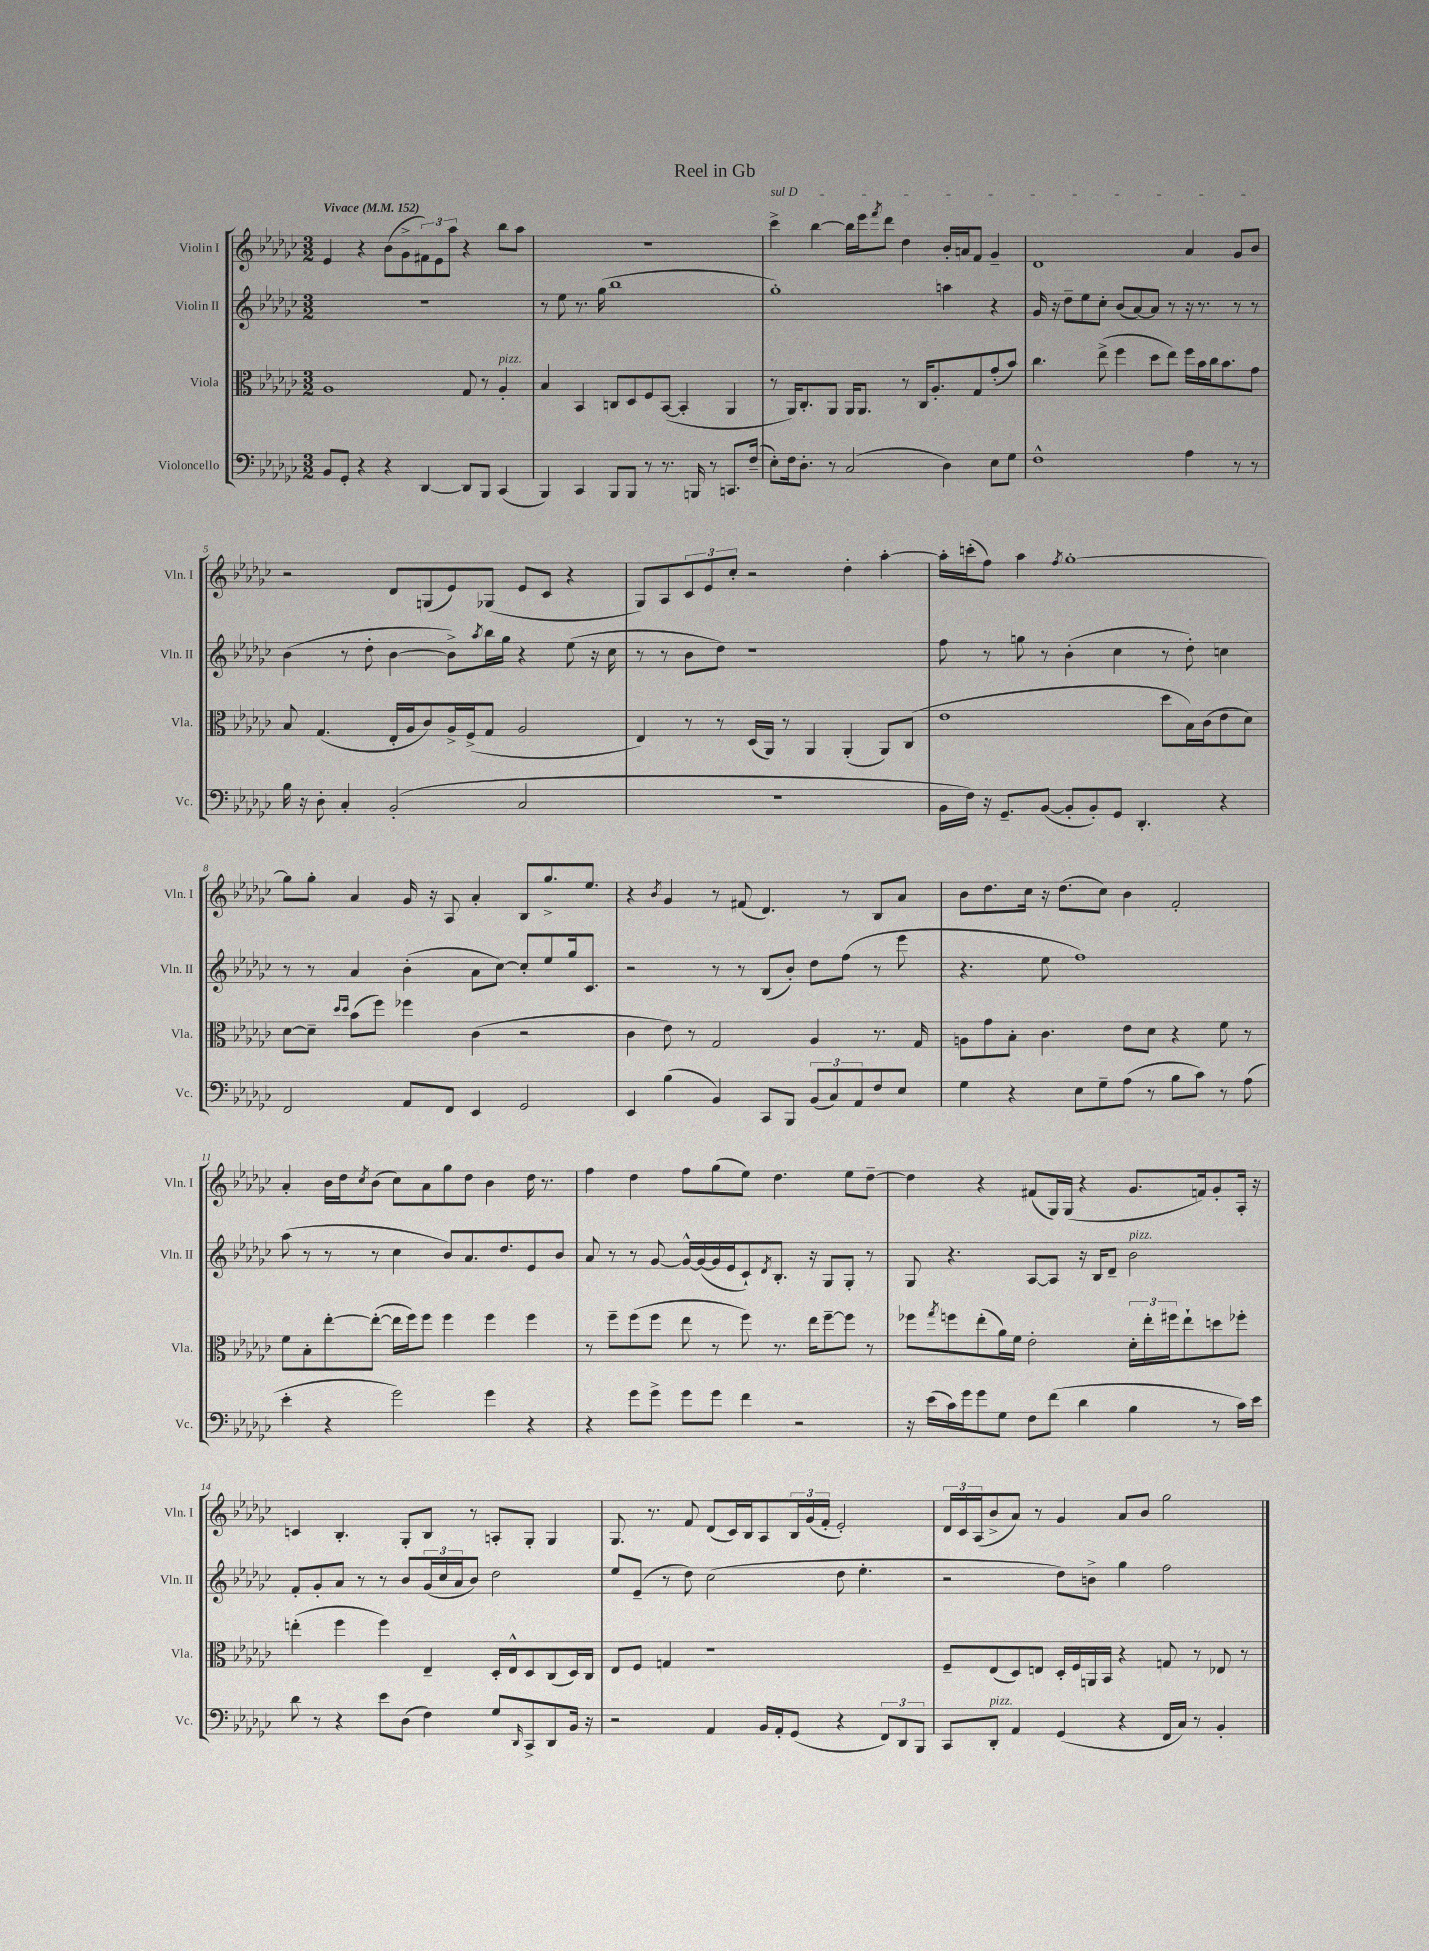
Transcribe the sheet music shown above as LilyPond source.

\header { title = "Reel in Gb" }
<<
\new StaffGroup <<
\new Staff = "s0" \with { instrumentName = "Violin I" shortInstrumentName = "Vln. I" } {
    \clef treble \key ges \major \numericTimeSignature \time 3/2 \tempo "Vivace" 4 = 152
    ees'4 r4 bes'8( ges'8-> \tuplet 3/2 { fis'8) ees'8 aes''8 } r4 bes''8 aes''8 |
    R1. |
    \once \override TextSpanner.bound-details.left.text = \markup { \italic "sul D" } ces'''4->\startTextSpan bes''4~ bes''16 ees'''16 \acciaccatura { f'''8 } des'''8 des''4 bes'16-. a'16 f'8 ges'4-- |
    des'1 aes'4 ges'8 bes'8\stopTextSpan |
    r2 des'8 g8( ees'8) ges8( ees'8 ces'8 r4 |
    ges8) aes8 \tuplet 3/2 { ces'8 ees'8 ces''8-. } r2 des''4-. aes''4~-. |
    aes''16-. c'''16-.( f''8) aes''4 \acciaccatura { f''8 } ges''1~-. |
    ges''8 ges''8-. aes'4 ges'16 r16 aes8 aes'4-. bes8 ges''8.-> ees''8. |
    r4 \acciaccatura { bes'8 } ges'4 r8 fis'8( des'4.) r8 bes8 aes'8 |
    bes'8 des''8. ces''16 r16 des''8.( ces''8) bes'4 f'2-. |
    aes'4-. bes'16 des''16 \acciaccatura { ces''8 } bes'8( ces''8) aes'8 ges''8 des''8 bes'4 des''16 r8. |
    f''4 des''4 f''8 ges''8( ees''8) des''4. ees''8 des''8~-- |
    des''4 r4 fis'8( ges16) ges16( r4 ges'8. f'16) ges'8-. aes16-. r16 |
    c'4 bes4.-. ges8-. bes8 r8 a8-. ges8-. ges4 |
    ges8. r8. f'8 des'8( ces'16) bes16 aes8 \tuplet 3/2 { bes16 ges'16( f'16-. } ees'2-.) |
    \tuplet 3/2 { des'16 ces'16 aes16( } bes'8-> aes'8) r8 ges'4 aes'8 bes'8 ges''2 \bar "|." |
}
\new Staff = "s1" \with { instrumentName = "Violin II" shortInstrumentName = "Vln. II" } {
    \clef treble \key ges \major \numericTimeSignature \time 3/2
    R1. |
    r8 ees''8 r8. ges''16( bes''1 |
    ges''1-.) a''4 r4 |
    ges'16 r16 des''8-- ees''8 ces''8-. bes'8( aes'8~) aes'8 r8 r16 r8. r8 r8 |
    bes'4( r8 des''8-. bes'4~ bes'8->) \acciaccatura { aes''8 } bes''16 ges''16 r4 ees''8( r16 ces''16 |
    r8 r8 bes'8 des''8) r1 |
    f''8 r8 g''8 r8 bes'4-.( ces''4 r8 des''8-.) c''4 |
    r8 r8 aes'4 bes'4-.( aes'8 ces''8~) ces''8-. ees''8 ges''16 ces'8. |
    r2 r8 r8 bes8( bes'8-.) des''8 f''8( r8 ees'''8 |
    r4. ees''8 f''1) |
    aes''8( r8 r8 r8 ces''4 bes'8) aes'8. des''8. ees'8 bes'8 |
    aes'8 r8 r8 ges'8~ ges'16~-^ ges'16~( ges'16 ees'16 ces'8-!) \acciaccatura { des'8 } bes8.-. r16 ges8 ges8-. r8 |
    ges8 r4. aes8~ aes8 r16 bes16 des'8-- bes'2^\markup { \italic "pizz." } |
    f'8-. ges'8-. aes'8 r8 r8 bes'8 \tuplet 3/2 { ges'16( ces''16 aes'16 } bes'8) des''2 |
    ees''8 ees'8--( r8 des''8) ces''2( des''8 ees''4.-. |
    r2 des''8) b'8-> ges''4 f''2 \bar "|." |
}
\new Staff = "s2" \with { instrumentName = "Viola" shortInstrumentName = "Vla." } {
    \clef alto \key ges \major \numericTimeSignature \time 3/2
    aes1 ges8 r8 aes4-.^\markup { \italic "pizz." } |
    bes4 bes,4 c8 des8 f8 bes,8~( bes,4-. aes,4 |
    r8 aes,16) ces8.-. aes,8 aes,16 aes,8. r8 ces16 aes8.-. ges8 ges'8-.( bes'8) |
    ces''4. ees''8->( f''4 des''8 ees''8) f''16 bes'16 ces''16 bes'8. ges'8 |
    bes8 ges4.( ees16-. aes16 ces'8) aes16-> f16->( ges8 aes2 |
    ees4) r8 r8 des16( aes,16) r8 aes,4 aes,4-.( aes,8) ces8( |
    ees'1 des''8 bes16) ces'16( ees'8 des'8) |
    des'8~ des'8-- \grace { des''16 des''16 } bes'8( f''8) fes''4 ces'4( r2 |
    ces'4 ees'8) r8 ges2 aes4 r8. ges16 |
    a8 ges'8 bes8-. ces'4. ees'8 des'8 r4 f'8 r8 |
    f'8 bes8-. ees''8~-. ees''8~-.( ees''16 f''16) f''8 f''4 f''4 f''4 |
    r8 f''8-- f''8( f''8 ees''8 r8 f''8) r8. ees''16 f''8~-- f''8 r8 |
    fes''8 \acciaccatura { ges''8 } f''8 ees''8-.( aes'16) f'16 ees'2-. \tuplet 3/2 { des'16-. ees''16-. fis''16 } ees''8-! d''8 fes''8-. |
    e''4-.( f''4 f''4) ees4-- des16-. ees16-^ des8 ces8( des16) ces16 |
    ees8 f8 g4 r1 |
    f8-- ees8( des8) e8 des16-. f16 a,16 bes,16 r4 g8 r8 ees8 r8 \bar "|." |
}
\new Staff = "s3" \with { instrumentName = "Violoncello" shortInstrumentName = "Vc." } {
    \clef bass \key ges \major \numericTimeSignature \time 3/2
    bes,8 ges,8-. r4 r4 des,4~ des,8 bes,,8 ces,4( |
    bes,,4) ces,4 bes,,8 bes,,8 r8 r8. b,,16 r8 c,8. f16--( |
    ees8-.) f16 des8.-. r8 ces2( des4) ees8 ges8 |
    f1-^ aes4 r8 r8 |
    bes16 r16 des8-. ces4-. bes,2-.( ces2 |
    R1. |
    bes,16 f16) r16 ges,8.-- bes,8~( bes,8-. bes,8-.) ges,8 des,4.-. r4 |
    f,2 aes,8 f,8 ees,4 ges,2 |
    ees,4 bes4( bes,4) ces,8 bes,,8 \tuplet 3/2 { bes,8( ces8) aes,8 } f8 ees8 |
    ges4 r4 ees8 ges8-- aes8( r8 bes8 ces'8) r8 aes8( |
    ees'4-. r4 ges'2) ges'4 r4 |
    r4 ges'8 ges'8-> ges'8 ges'8 f'4 r2 |
    r16 ees'16( ces'16) ges'16 ges'8 ges8 f8 f'8( des'4 bes4 r8 ces'16) ees'16 |
    des'8 r8 r4 ees'8 des8( f4) ges8 \grace { des,16 } ces,8-> des,8 bes,16 r16 |
    r2 aes,4 bes,16 aes,16-. ges,8( r4 \tuplet 3/2 { f,8) des,8 bes,,8 } |
    ces,8 des,8-.^\markup { \italic "pizz." } aes,4 ges,4( r4 f,16 ces16) r8 bes,4-. \bar "|." |
}
>>
>>
